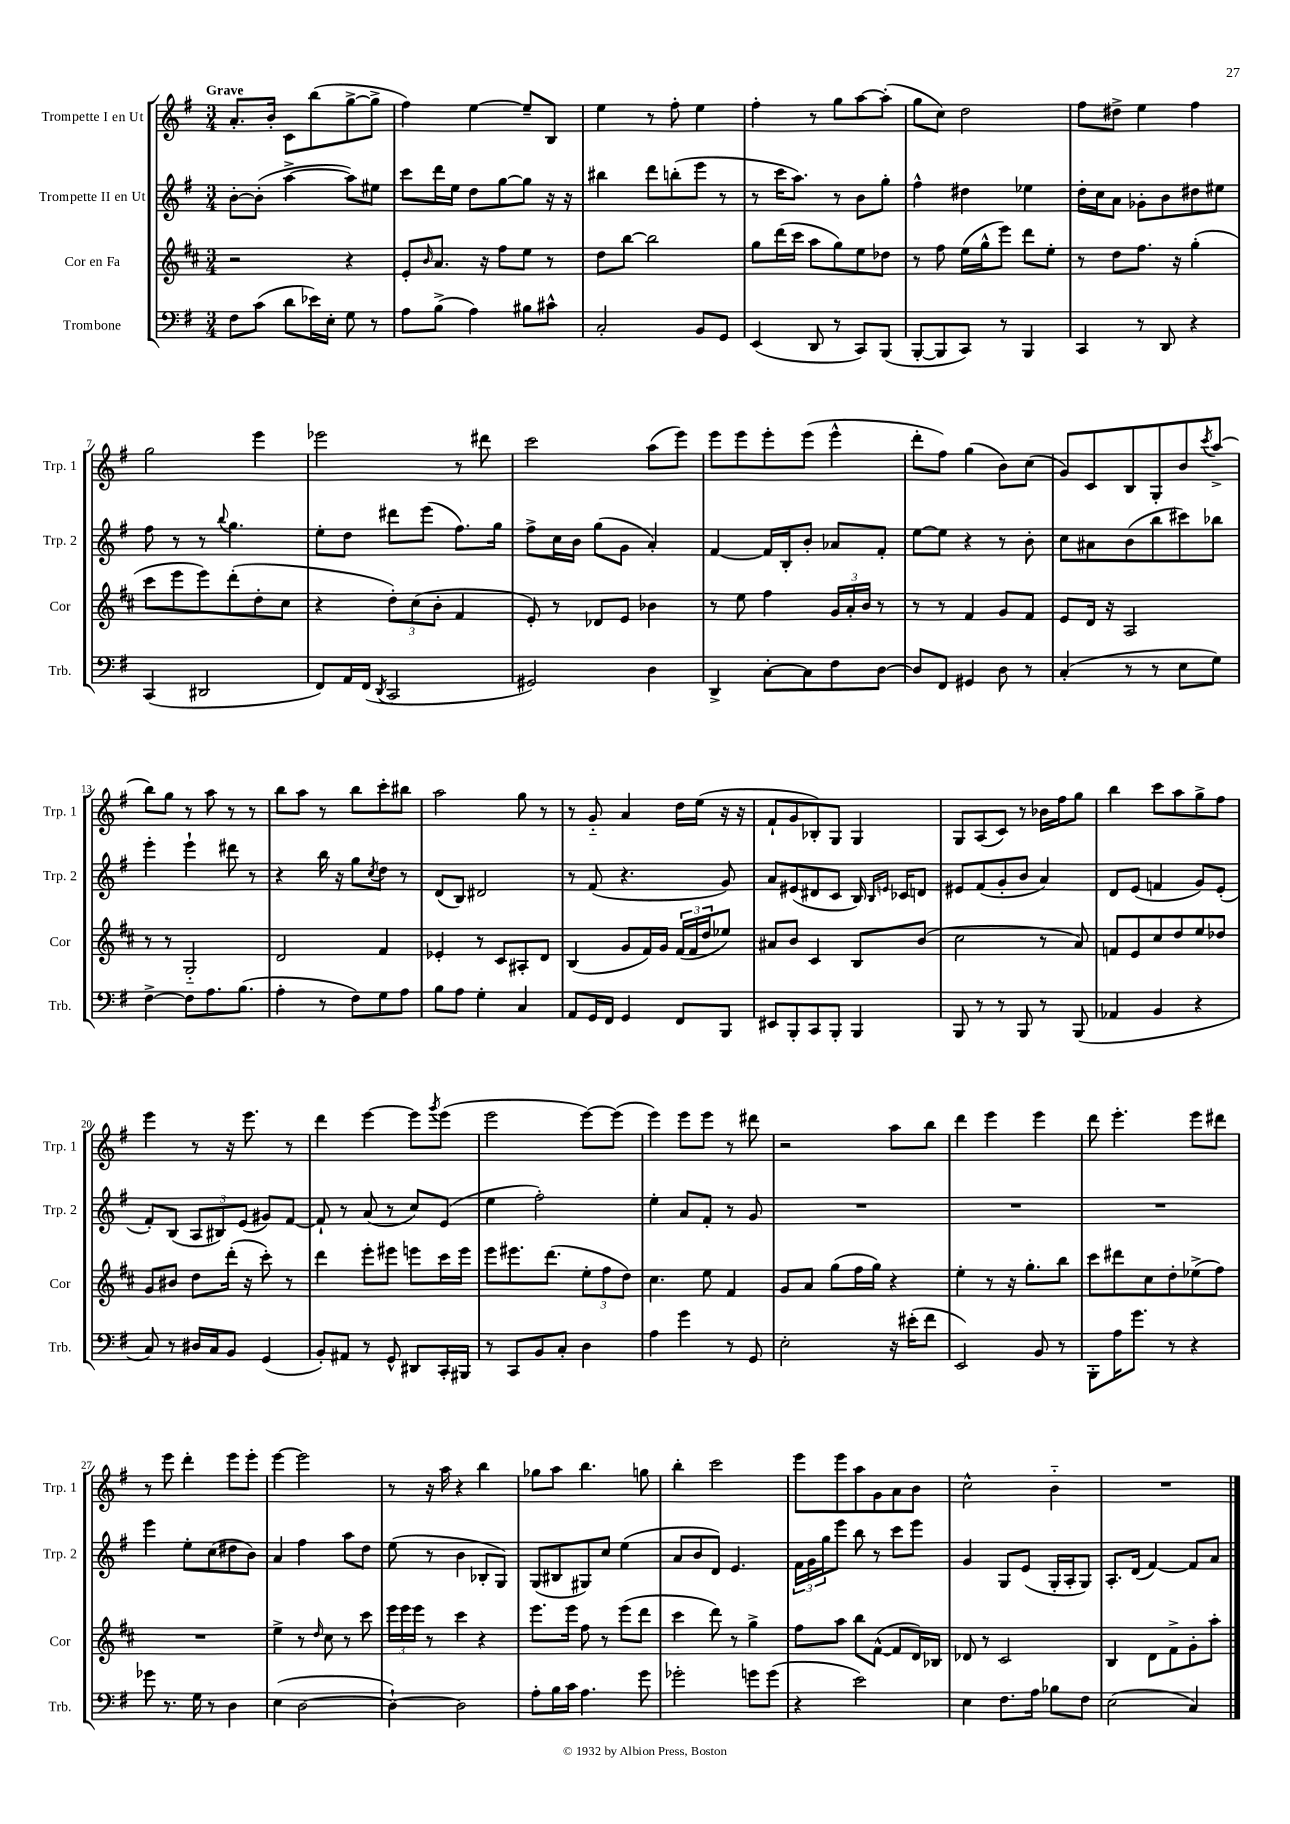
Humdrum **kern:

**kern	**kern	**kern	**kern
*part4	*part3	*part2	*part1
*staff4	*staff3	*staff2	*staff1
*I"Trombone	*I"Cor en Fa	*I"Trompette II en Ut	*I"Trompette I en Ut
*I'Trb.	*I'Cor	*I'Trp. 2	*I'Trp. 1
*clefF4	*clefG2	*clefG2	*clefG2
*k[f#]	*k[f#c#]	*k[f#]	*k[f#]
*M3/4	*M3/4	*M3/4	*M3/4
=1	=1	=1	=1
!	!	!	!LO:TX:a:B:t=Grave
8F#\L	2r	[8b'\L	8.a'/L
(8c\J	.	(8b'\J]	.
.	.	.	16b'/Jk
8d\L	.	[4aa^\	8c\L
16e-X\L)	.	.	(8bb\
16E'\JJ	.	.	.
8G\	4r	8aa\L])	[8gg^\
8r	.	8ee#X\J	8gg^\J]
=2	=2	=2	=2
8A\L	8e'/L	8ccc\L	4ff#\)
.	16qqb/	.	.
(8B^\J	8.a/J	16ddd\L	.
.	.	16ee\JJ	.
4A\)	.	8dd\L	[4ee\
.	16r	.	.
.	8ff#\L	[8gg\	.
8B#X\L	8ee\J	8gg\J]	8ee~/L]
8c#X^^\J	8r	16r	8B/J
.	.	16r	.
=3	=3	=3	=3
2C'/	8dd\L	4bb#X\	4ee\
.	[8bb\J	.	.
.	2bb\]	8ddd\L	8r
.	.	(8bbn'\	8ff#'\
8BB/L	.	8eee\J	4ee\
8GG/J	.	8r	.
=4	=4	=4	=4
(4EE/	8gg\L	8r	4ff#'\
.	(16ddd\L	16ccc\KL	.
.	16ccc#\JJ	8.aa\J)	.
8DD/	8aa\L	.	8r
8r	8gg\)	8r	8gg\L
8CC/L)	8ee\	8b\L	[8aa\
(8BBB/J	8dd-X\J	8gg'\J	(8aa'\J]
=5	=5	=5	=5
[8BBB'/L	8r	4ff#^^\	8gg\L
8BBB/]	8ff#\	.	8cc\J)
8CC/J)	(16ee\LL	4dd#X\	2dd\
.	16gg^^\J	.	.
8r	8eee\J)	.	.
4BBB/	8ddd\L	4ee-X\	.
.	8ee'\J	.	.
=6	=6	=6	=6
4CC/	8r	16dd'\LL	8ff#\L
.	.	16cc\J	.
.	8dd\L	8a\J	8dd#X^\J
8r	8.ff#\J	8g-X'\L	4ee\
8DD/	.	8b\	.
.	16r	.	.
4r	(4gg'\	8dd#X\	4ff#\
.	.	8ee#X\J	.
!!LO:LB:g=z
=7	=7	=7	=7
(4CC/	8ccc#\L	8ff#\	2gg\
.	8eee\	8r	.
2DD#X/	8eee\)	8r	.
.	.	8qqbb/	.
.	(8ddd'\	4.gg\	.
.	8dd'\	.	4eee\
.	8cc#\J	.	.
=8	=8	=8	=8
8FF#/L)	4r	8ee'\L	2eee-X\
16AA/L	.	8dd\J	.
(16FF#/JJ	.	.	.
8qDD/	.	.	.
2CC/	12dd'\L)	8ddd#X\L	.
.	(12cc#\	.	.
.	.	(8eee\J	.
.	12b'\J	.	.
.	4f#/	8.ff#\L)	8r
.	.	.	8ddd#X\
.	.	16gg\Jk	.
=9	=9	=9	=9
2GG#X/)	8e'/)	8ff#^\L	2ccc\
.	8r	16cc\L	.
.	.	16b\JJ	.
.	8d-X/L	(8gg\L	.
.	8e/J	8g\J	.
4D\	4b-X\	4a'/)	(8aa\L
.	.	.	8eee\J)
=10	=10	=10	=10
4DD^/	8r	[4f#/	8eee\L
.	8ee\	.	8eee\
[8C'\L	4ff#\	16f#/LL]	8eee'\
.	.	16B'/J	.
8C\]	.	8b'/J	(8eee\J
8F#\	24g/LL	8a-X/L	4eee^^\
.	24a'/	.	.
.	24b/JJ	.	.
[8D\J	8r	8f#'/J	.
=11	=11	=11	=11
8D/L]	8r	[8ee\L	8ddd'\L
8FF#/J	8r	8ee\J]	8ff#\J)
4GG#X/	4f#/	4r	(4gg\
8D\	8g/L	8r	8b\L)
8r	8f#/J	8b'\	(8cc\J
=12	=12	=12	=12
(4C'/	8e/L	8cc\L	8g/L)
.	16d/Jk	8a#X\	8c/
.	16r	.	.
8r	2A/	(8b\	8B/
8r	.	8bb\	8G'/
8E\L	.	8ccc#X\)	8b/
.	.	.	8qccc/
8G\J)	.	8bb-X\J	(8aa^/J
!!LO:LB:g=z
=13	=13	=13	=13
[4F#^\	8r	4eee'\	8bb\L)
.	8r	.	8gg\J
8F#\L]	2G/	4eee`\	8r
8.A\	.	.	8aa\
.	.	8ddd#X\	8r
(8.B\J	.	.	.
.	.	8r	8r
=14	=14	=14	=14
4A'\	2d/	4r	8bb\L
.	.	.	8aa\J
8r	.	16bb\	8r
.	.	16r	.
8F#\L)	.	8gg\L	8bb\L
.	.	8qcc/	.
8G\	4f#/	8dd\J	8ccc'\
8A\J	.	8r	8bb#X\J
=15	=15	=15	=15
8B\L	4e-X'/	(8d/L	2aa\
8A\J	.	8B/J)	.
4G'\	8r	2d#X/	.
.	8c#/L	.	.
4C/	8A#X'/	.	8gg\
.	8d/J	.	8r
=16	=16	=16	=16
8AA/L	(4B/	8r	8r
16GG/L	.	(8f#/	8g/
16FF#/JJ	.	.	.
4GG/	8g/L	4.r	4a/
.	16f#/L)	.	.
.	16g/JJ	.	.
8FF#/L	(24f#/LL	.	16dd\LL
.	24f#/	.	.
.	.	.	(16ee\JJ
.	24dd/J	.	.
8BBB/J	8ee-X/J)	8g/)	16r
.	.	.	16r
=17	=17	=17	=17
8EE#X/L	8a#X/L	8a/L	8f#`/L
8BBB'/	8b/J	(8e#X/	8g/
8CC/	4c#/	8d#X/	8B-X'/)
8BBB'/J	.	8c/J	8G/J
4BBB/	8B/L	16B/)	4G/
.	.	16qqB/LL	.
.	.	16qqen/JJ	.
.	.	16c-X/KL	.
.	(8b/J	8dn/J	.
=18	=18	=18	=18
8BBB/	2cc#\	8e#X/L	8G/L
8r	.	(8f#/	(8A/
8r	.	8g'/	8c/J)
8BBB/	.	8b/J	8r
8r	8r	4a/)	16b-X\LL
.	.	.	16ff#\J
(8BBB/	8a/)	.	8gg\J
=19	=19	=19	=19
4AA-X/	8fn/L	8d/L	4bb\
.	8e/	(8e/J	.
4BB/	8cc#/	4fn/	8ccc\L
.	8dd/	.	8aa\
4r	8ee/	8g/L)	8gg^\
.	8dd-X/J	(8e'/J	8ff#\J
!!LO:LB:g=z
=20	=20	=20	=20
8C/)	8g/L	8f#'/L)	4eee\
8r	8b#X/J	(8B/J	.
16D#X/LL	8dd\L	12A/L	8r
16C/J	.	.	.
.	.	12B#X/)	.
8BB/J	(16ddd'\Jk	.	16r
.	.	(12e/J	.
.	16r	.	8.eee\
(4GG/	8ccc#'\)	8g#X/L)	.
.	8r	[8f#/J	8r
=21	=21	=21	=21
8BB'/L)	4ddd\	8f#`/]	4ddd\
8AA#X/J	.	8r	.
8r	8eee'\L	(8a/	[4eee\
8GG^^/	8eee#X\J	8r	.
8DD#X/L	8eeen\L	8cc/L)	8eee\L]
.	.	.	8qggg/
16CC'/L	16ccc#\L	(8e/J	(8eee\J
16BBB#X/JJ	16eee\JJ	.	.
=22	=22	=22	=22
8r	8eee\L	4ee\	2eee\
8CC/L	8.eee#X\	.	.
8BB/	.	2ff#'\)	.
.	(8.ddd\J	.	.
8C'/J	.	.	.
4D\	12ee'\L	.	[8eee\L)
.	12ff#\	.	.
.	.	.	(8eee\J]
.	12dd\J)	.	.
=23	=23	=23	=23
4A\	4.cc#\	4ee'\	4eee\)
4g\	.	8a/L	8eee\L
.	8ee\	8f#'/J	8eee\J
8r	4f#/	8r	8r
8GG/	.	8g/	8ddd#X\
=24	=24	=24	=24
2E'\	8g/L	2.r	2r
.	8a/J	.	.
.	(8gg\L	.	.
.	16ff#\L	.	.
.	16gg\JJ)	.	.
16r	4r	.	8aa\L
(16e#X'\KL	.	.	.
8f#\J	.	.	8bb\J
=25	=25	=25	=25
2EE/)	4ee'\	2.r	4ddd\
.	8r	.	4eee\
.	16r	.	.
.	8.gg'\L	.	.
8BB/	.	.	4eee\
8r	8bb\J	.	.
=26	=26	=26	=26
8BBB'\L	8ccc#\L	2.r	8ddd\
16A\K	8ddd#X\	.	4.eee'\
8.g\J	.	.	.
.	8cc#\	.	.
8r	8dd'\	.	.
4r	(8ee-X^\	.	8eee\L
.	8ff#\J)	.	8ddd#X\J
!!LO:LB:g=z
=27	=27	=27	=27
8g-X\	2.r	4eee\	8r
8.r	.	.	8eee\
.	.	8ee'\L	4ddd'\
16G\	.	.	.
8r	.	(8cc\	.
4D\	.	8dd#X\	8eee\L
.	.	8b\J)	8eee'\J
=28	=28	=28	=28
(4E\	4ee^\	4a/	[4eee\
[2D\	8r	4ff#\	2eee\]
.	16qqdd/	.	.
.	8cc#\	.	.
.	8r	8aa\L	.
.	8ccc#\	8dd\J	.
=29	=29	=29	=29
4D`\_)	24eee\LL	(8ee\	8r
.	24eee\	.	.
.	24eee\JJ	.	.
.	8r	8r	16r
.	.	.	16aa\
2D\]	4ccc#\	4b\	4r
.	4r	8B-X'/L	4bb\
.	.	8G/J)	.
=30	=30	=30	=30
8A'\L	8.eee\L	(8G/L	8gg-X\L
16B\L	.	8B#X/	8aa\J
16c\JJ	16eee\Jk	.	.
4.A\	8ff#\	8G#X/)	4.bb\
.	8r	8cc/J	.
.	(8eee\L	(4ee\	.
8g\	8ddd\J	.	8ggn\
=31	=31	=31	=31
2g-X'\	4ccc#\	8a/L	4bb'\
.	.	8b/	.
.	8ddd\)	8d/J)	2ccc\
.	8r	4.e/	.
8gn\L	4gg^\	.	.
(8g\J	.	.	.
=32	=32	=32	=32
4r	8ff#\L	24f#\LL	8eee\L
.	.	24g\	.
.	.	24gg\J	.
.	8aa\J	8eee\J	8eee\
2e\)	8bb\L	8bb\	8aa\
.	([8f#^^\J	8r	8g\
.	8f#/L]	8ccc\L	8a\
.	16d/L)	8eee\J	8b\J
.	16B-X/JJ	.	.
=33	=33	=33	=33
4E\	8d-X/	4g/	2cc^^\
.	8r	.	.
8.F#\L	2c#/	8G/L	.
.	.	(8e/J	.
16A\Jk	.	.	.
8B-X\L	.	16G'/LL	4b\
.	.	16A'/J	.
8F#\J	.	8G/J)	.
=34	=34	=34	=34
(2E\	4B/	8.A'/L	2.r
.	.	(16d/Jk	.
.	8d\L	[4f#/)	.
.	8f#^\	.	.
4C/)	8g'\	8f#/L]	.
.	8aa'\J	8a/J	.
==	==	==	==
*-	*-	*-	*-
